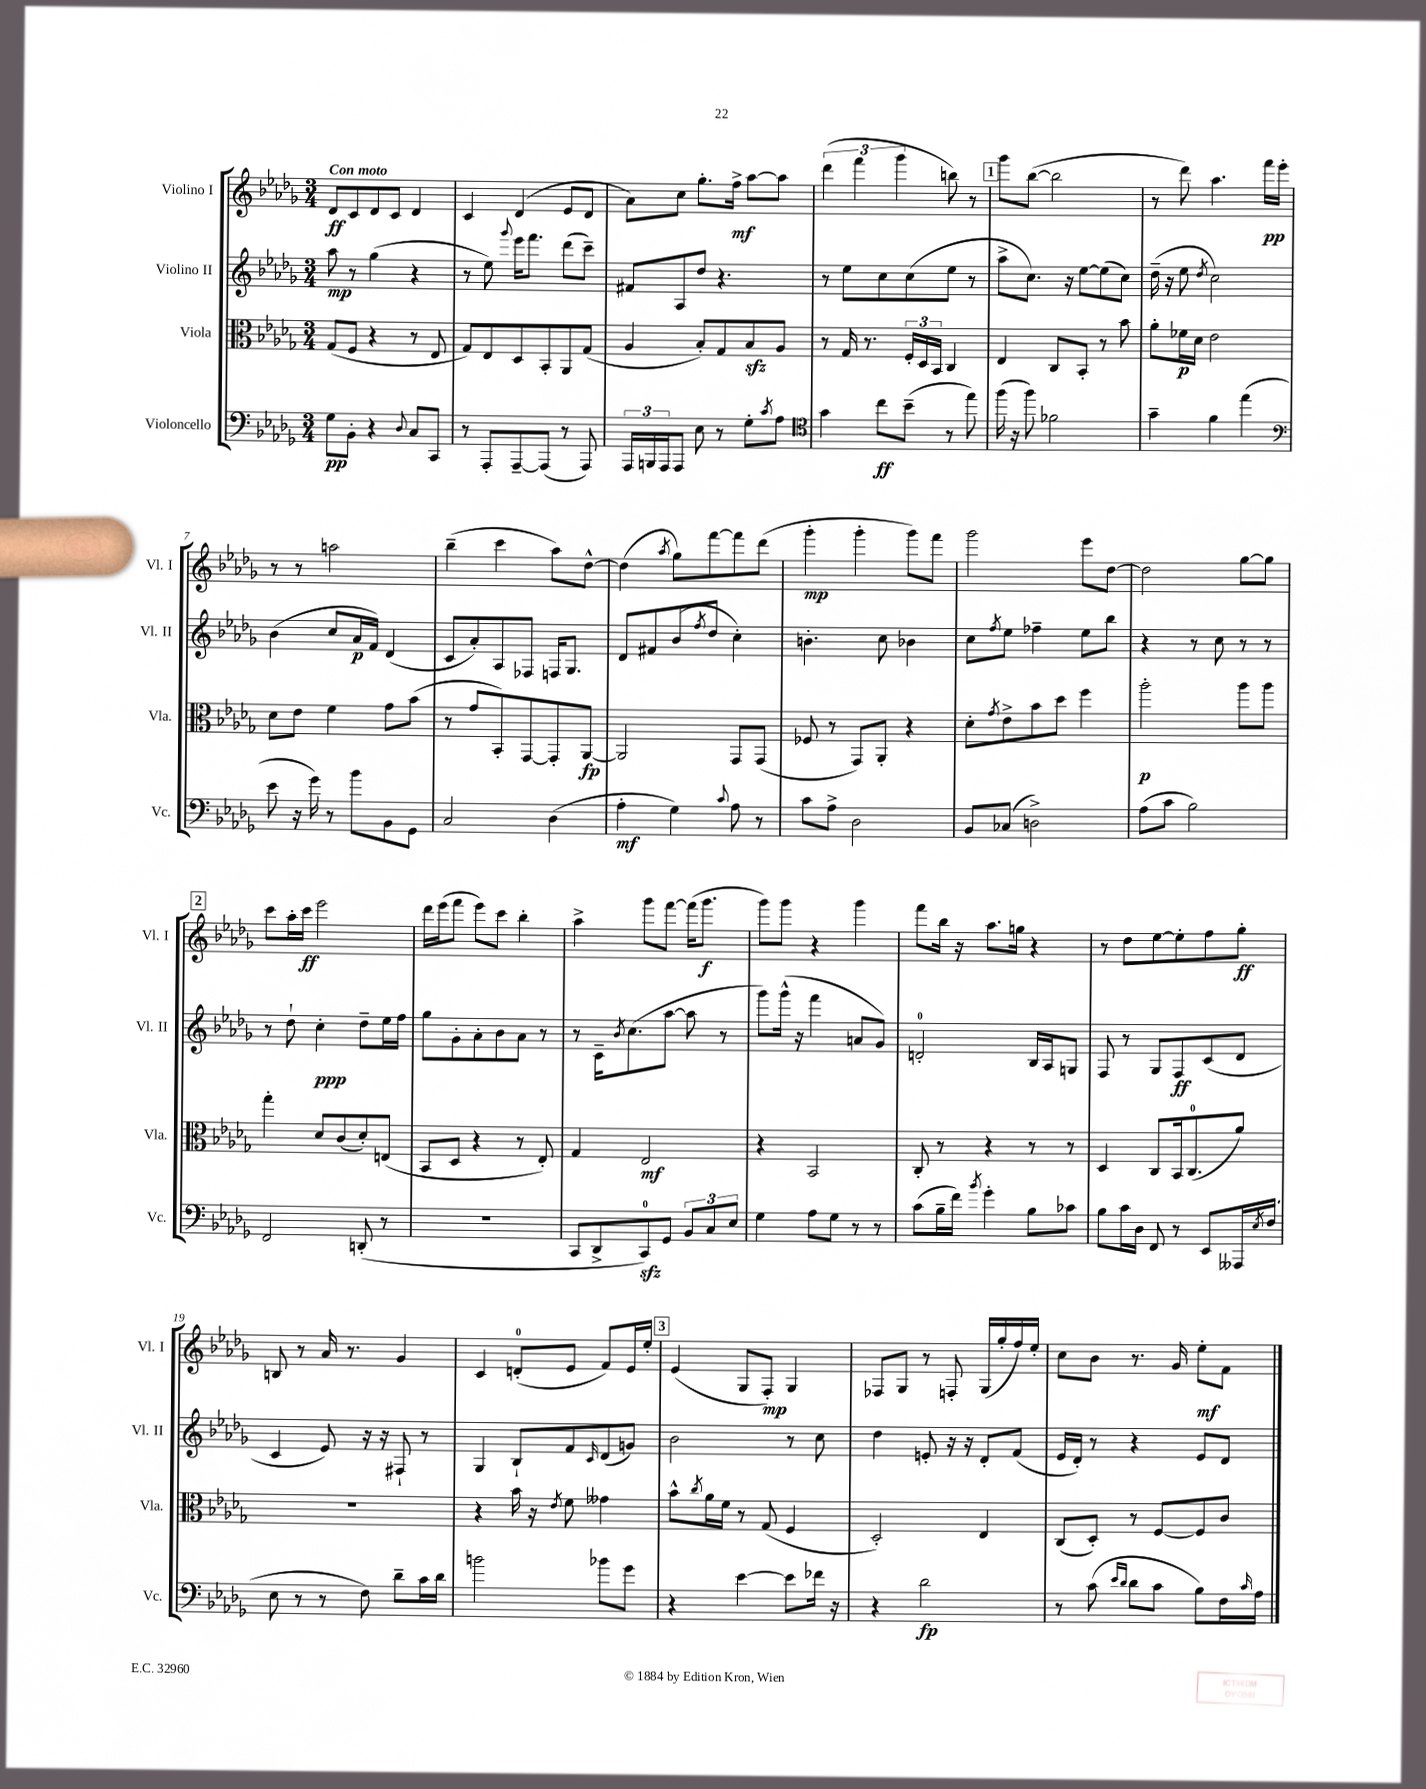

**kern	**kern	**kern	**kern
*staff4	*staff3	*staff2	*staff1
*clefF4	*clefC3	*clefG2	*clefG2
*k[b-e-a-d-g-]	*k[b-e-a-d-g-]	*k[b-e-a-d-g-]	*k[b-e-a-d-g-]
*M3/4	*M3/4	*M3/4	*M3/4
8G-	(8G-	8aa-	8d-
8BB-'	8F	8r	8c
4r	4r	(4gg-	8d-
.	.	.	8c
8qqD-	.	.	.
8C	8r	4r	4d-
8CC	8E-	.	.
=	=	=	=
8r	8G-)	8r	4c
8AAA-'	8E-	8ee-)	.
.	.	8qqggg-	.
[8AAA-~	8D-	16eee-	(4d-
.	.	8.fff	.
(8AAA-]	8BB-'	.	.
8r	8AA-	(8ddd-	8e-
8AAA-)	(8G-	8ccc~)	8d-
=	=	=	=
24AAA-	4A-	8f#	8a-)
24BBB	.	.	.
24AAA-	.	.	.
8AAA-	.	8A-	8cc
8E-	8B-')	8dd-	8.gg-'
8r	8G-	4.r	.
.	.	.	16ff^
8G-'	8B-	.	[8aa-
8qc	.	.	.
8A-	8A-	.	8aa-]
=	=	=	=
*clefC4	*	*	*
4g-	8r	8r	(6ddd-
.	16G-	8ee-	.
.	.	.	6fff
.	8.r	.	.
8cc	.	8cc	.
.	.	.	6ggg-
(8b-~	24F'	(8cc	.
.	24D-	.	.
.	24BB-	.	.
8r	4C	8ee-	8bb)
8ee-)	.	8r	8r
=	=	=	=
(16ff	4E-	8aa-^	8ggg-
16r	.	.	.
8ff)	.	8.cc)	([8bb-
2f-	8C	.	2bb-]
.	.	16r	.
.	8BB-'	[8ee-	.
.	8r	(8ee-]	.
.	8b-	8cc)	.
=	=	=	=
4g-~	8a-'	(16dd-~	8r
.	.	16r	.
.	16f-	8ee-	8ddd-)
.	16d-	.	.
.	.	8qdd-	.
4f	2e-	2cc)	4.aa-
(4ee-	.	.	.
.	.	.	16fff
.	.	.	16eee-'
=	=	=	=
*clefF4	*	*	*
8e-	8d-	(4b-	8r
16r	8e-	.	8r
16g-)	.	.	.
8r	4f	8cc	2aa
8b-	.	16a-	.
.	.	16f)	.
8BB-	8g-	(4d-	.
8GG-	(8b-	.	.
=	=	=	=
2C	8r	8c	(4bb-~
.	8g-	8a-')	.
.	8BB-')	8A-	4ccc
.	[8GG-	8F-	.
(4D-	8GG-']	16F	8aa-)
.	.	8.G-	.
.	[8AA-	.	[8dd-^^
=	=	=	=
4A-'	2AA-]	8d-	(4dd-]
.	.	8f#	.
.	.	.	8qaa-
4G-)	.	(8b-	8gg-)
.	.	8qff	.
.	.	8dd-	[8fff
8qqc	.	.	.
8A-	8GG-	4cc')	8fff]
8r	(8GG-	.	(8ddd-
=	=	=	=
8c	8F-	4.b'	4ggg-'
8A-^	8r	.	.
2D-	8GG-)	.	4ggg-'
.	8AA-'	8cc	.
.	4r	4b-	8ggg-)
.	.	.	8fff
=	=	=	=
8BB-	8d-'	8cc	2ggg-
.	8qg-	8qff	.
(8C-	8e-^	8ee-	.
2D^)	8b-	4ff-~	.
.	8dd-	.	.
.	4ff	8ee-	8eee-
.	.	8bb-	[8dd-
=	=	=	=
(8A-	2aa-'	4r	2dd-]
8c	.	.	.
2B-)	.	8r	.
.	.	8cc	.
.	8aa-	8r	[8gg-
.	8aa-	8r	8gg-]
=	=	=	=
2FF	4gg-'	8r	8ccc
.	.	8dd-`	16aa-'
.	.	.	16ccc
.	8d-	4cc'	2eee-
.	(8c	.	.
(8DD'	8d-')	8dd-~	.
8r	(8E	16ee-	.
.	.	16ff	.
=	=	=	=
2.r	8BB-	8gg-	16ddd-
.	.	.	(16eee-
.	8D-	8g-'	8fff
.	4r	8a-'	8eee-)
.	.	8b-	8ccc
.	8r	8a-	4bb-'
.	8E-')	8r	.
=	=	=	=
8CC	4G-	8r	4aa-^
8DD-^	.	16c~	.
.	.	8qb-	.
.	.	(8.cc	.
8CC)	2E-	.	8ggg-
8GG-	.	[8aa-	[8fff
12BB-	.	8aa-]	(16fff]
.	.	.	8.ggg-
12C	.	.	.
.	.	8r	.
12E-	.	.	.
=	=	=	=
4G-	4r	8ggg-)	8ggg-)
.	.	(16ggg-^^	8ggg-
.	.	16r	.
8A-	2BB-	4fff	4r
8G-	.	.	.
8r	.	8a	4ggg-
8r	.	8g-)	.
=	=	=	=
(8c	8C'	2d'	8fff
16B-~	8r	.	16bb-
16f)	.	.	16r
8qb-	.	.	.
4g-'	4r	.	8.aa-
.	.	.	16gg
8B-	8r	16B-	4r
.	.	16A-	.
8c-	8r	8G	.
=	=	=	=
8B-	4D-	8F	8r
16c	.	8r	8dd-
16D-	.	.	.
8FF	8C	8G-	[8ee-
8r	16BB-	8F	8ee-']
.	(8.C	.	.
8EE-	.	(8c	8ff
16AAA--	8a-)	8d-	8gg-'
8qE-	.	.	.
(16F	.	.	.
=	=	=	=
8E-	2.r	4c	8B
8r	.	.	8r
8r	.	8e-)	16a-
.	.	.	8.r
8F)	.	16r	.
.	.	16r	.
8d-~	.	8F#`	4g-
16c	.	8r	.
16d-	.	.	.
=	=	=	=
2b	4r	4G-	4c
.	16b-	8B-`	(8d'
.	16r	.	.
.	8qe-	.	.
.	8f	8f	8e-
.	.	16qqc	.
8b-	4g--	(8d-	8f)
8g-	.	8g)	16e-
.	.	.	16ee-'
=	=	=	=
4r	8b-^^	2b-	(4e-
.	8qcc	.	.
.	16a-	.	.
.	16f	.	.
[4e-	8r	.	8G-
.	(8G-	.	8F')
8e-]	4F	8r	4G-
16f-	.	8cc	.
16r	.	.	.
=	=	=	=
4r	2D-')	4dd-	8F-
.	.	.	8G-
2d-	.	8e'	8r
.	.	16r	8F'
.	.	16r	.
.	4E-	8d-'	(16G-
.	.	.	16gg-'
.	.	(8f	16ff)
.	.	.	16ee-'
=	=	=	=
8r	(8C	16e-	8cc
.	.	16d-')	.
(8c	8D-')	8r	8b-
16qqe-	.	.	.
16qqd-	.	.	.
8d-	8r	4r	8.r
8c	[8F	.	.
.	.	.	16g-
8B-)	8F]	8e-	8ee-'
16F	8c	8d-	8f
16qqc	.	.	.
16A-	.	.	.
==	==	==	==
*-	*-	*-	*-
